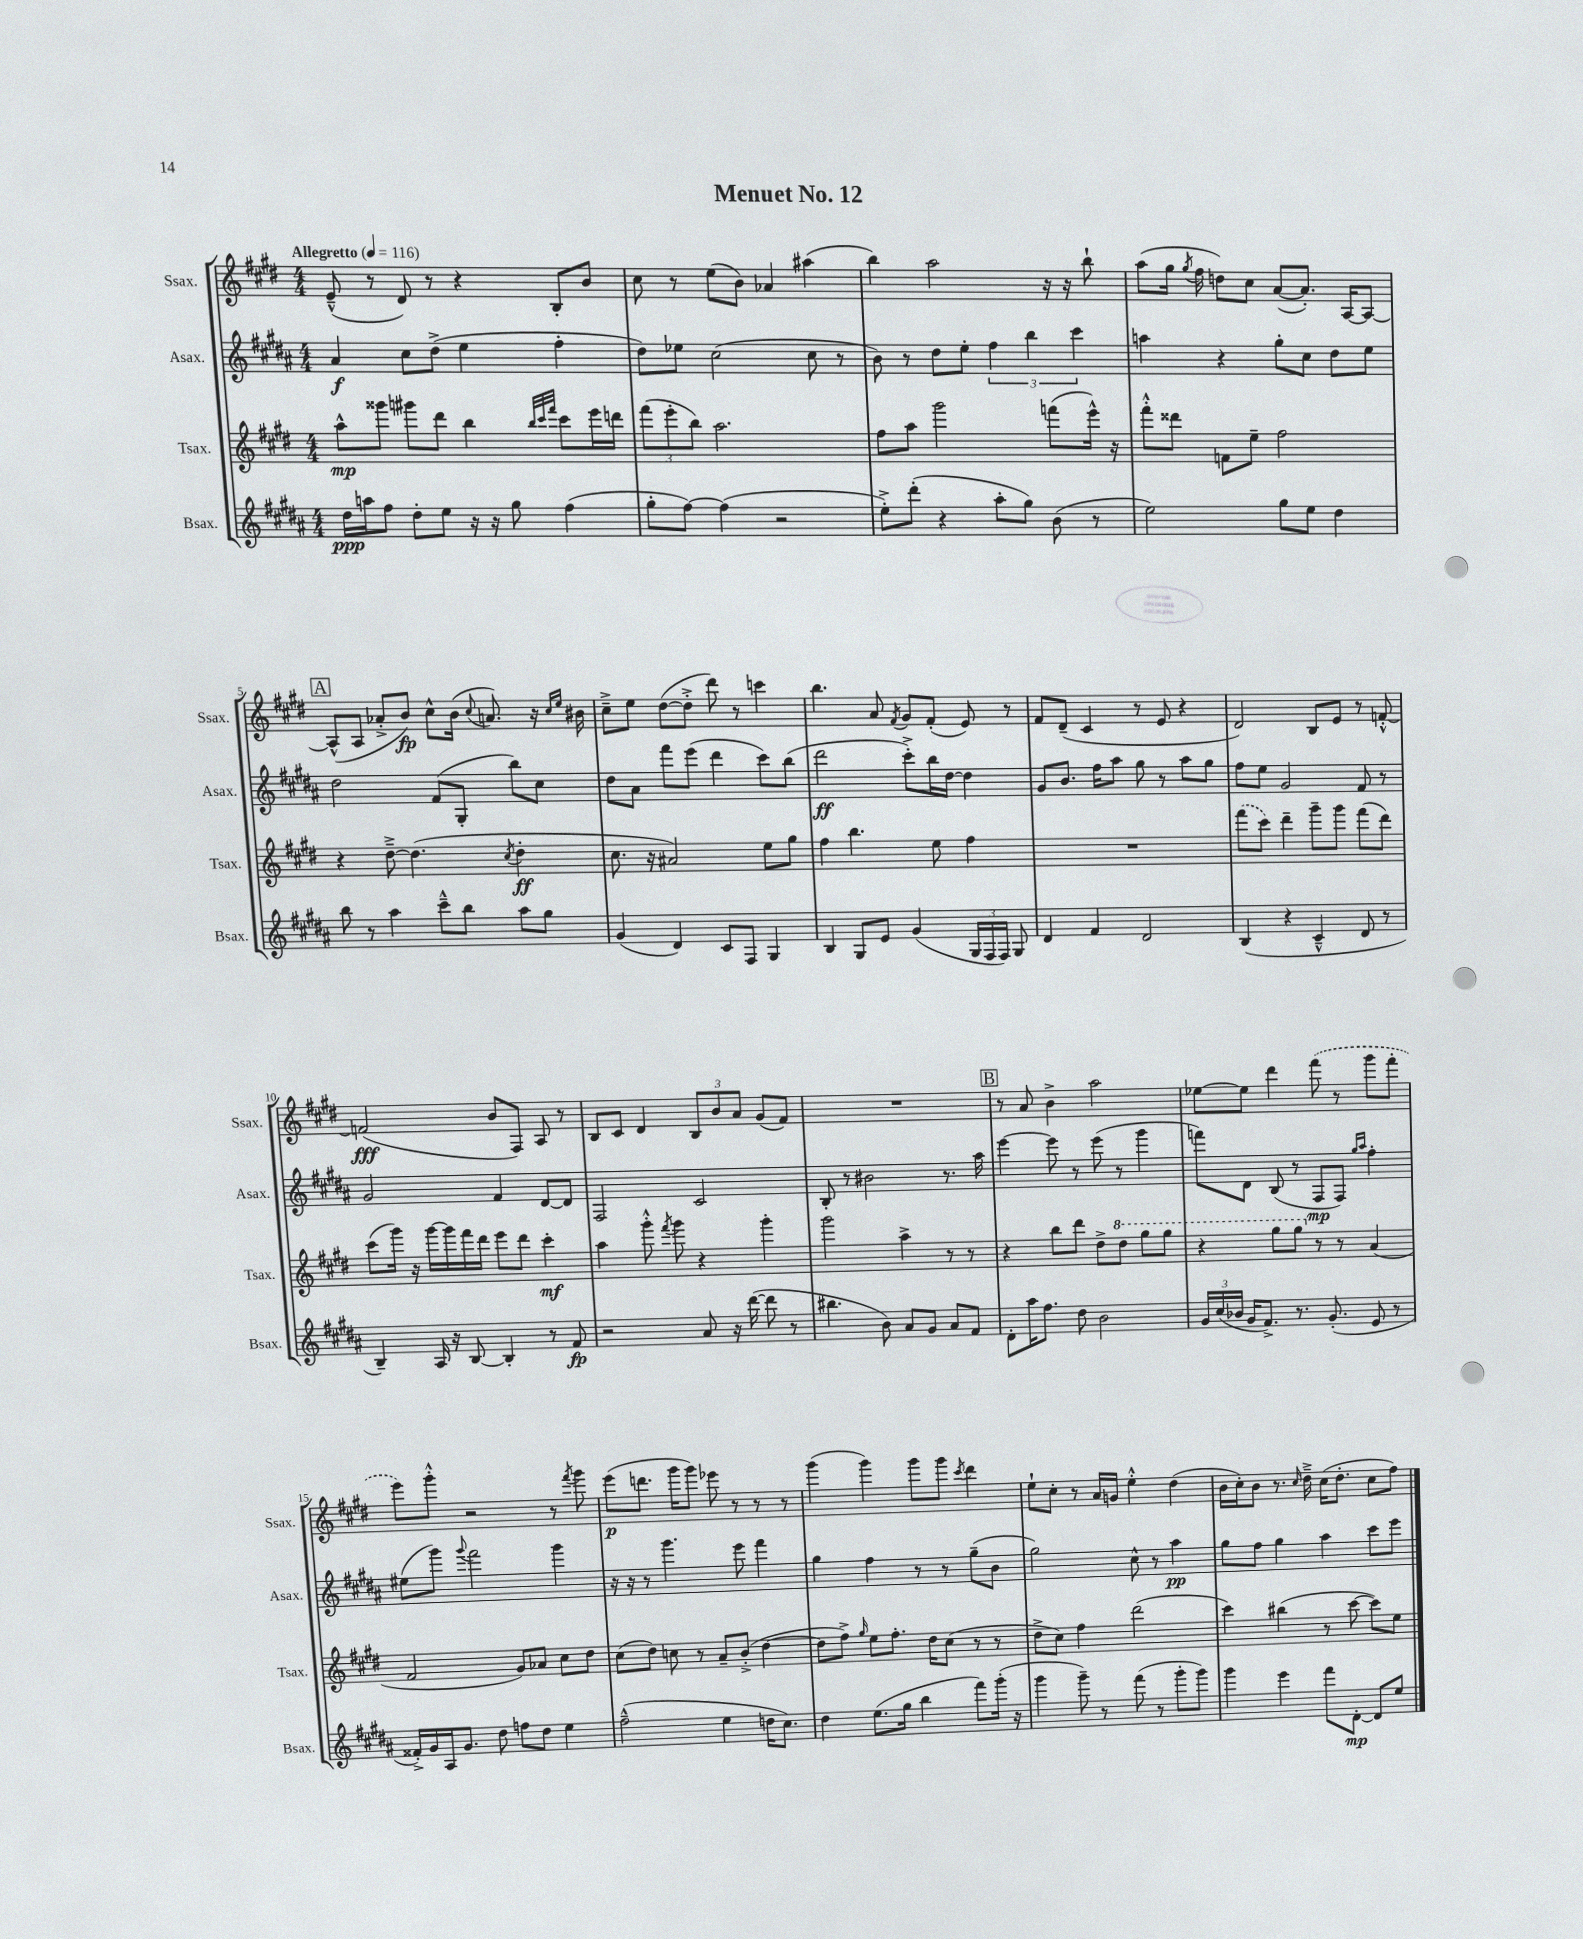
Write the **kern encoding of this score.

**kern	**kern	**kern	**kern
*staff4	*staff3	*staff2	*staff1
*clefG2	*clefG2	*clefG2	*clefG2
*k[f#c#g#d#a#]	*k[f#c#g#d#]	*k[f#c#g#d#a#]	*k[f#c#g#d#]
*M4/4	*M4/4	*M4/4	*M4/4
*MM116	*MM116	*MM116	*MM116
16dd#\LL	8aa^^\L	4a#/	(8e~^^/
16aa\J	.	.	.
8ff#\J	8ggg##\J	.	8r
8dd#'\L	8ggg#\L	8cc#\L	8d#/)
8ee\J	8ddd#\J	(8dd#^\J	8r
16r	4bb\	4ee\	4r
16r	.	.	.
8gg#\	.	.	.
.	32qqbb/LLL	.	.
.	32qqccc#/	.	.
.	32qqfff#/JJJ	.	.
(4ff#\	8ccc#\L	4ff#'\	8B'/L
.	16eee\L	.	8b/J
.	16ddd\JJ	.	.
=	=	=	=
8gg#'\L	(12fff#\L	8dd#\L)	8cc#\
.	12eee'\	.	.
[8ff#\J)	.	8ee-\J	8r
.	12bb\J)	.	.
(4ff#\]	2.aa\	(2cc#\	(8ee\L
.	.	.	8b\J)
2r	.	.	4a-/
.	.	8cc#\	(4aa#\
.	.	8r	.
=	=	=	=
8ee'^\L)	8ff#\L	8b\)	4bb\)
(8ddd#'\J	8aa\J	8r	.
4r	2ggg#\	8dd#\L	2aa\
.	.	8ee'\J	.
8aa#'\L	.	6ff#\	.
8gg#\J)	.	.	.
.	.	6bb\	.
(8b\	(8fff\L	.	16r
.	.	.	16r
.	.	6ccc#\	.
8r	16eee^^\Jk)	.	8bb`\
.	16r	.	.
=	=	=	=
2ee\)	8fff#'^^\L	4aa\	(8aa\L
.	8ddd##\J	.	16gg#\Jk
.	.	.	8qgg#/
.	.	.	16ff#\
.	8f\L	4r	8dd\L)
.	8ee~\J	.	8cc#\J
8gg#\L	2ff#\	8gg#'\L	([8a/L
8ee\J	.	8cc#\J	8.a'/]J)
4dd#\	.	8dd#\L	.
.	.	.	[16A/LK
.	.	8ee\J	8A/_J
=	=	=	=
8bb\	4r	2dd#\	(8A^^/]L
8r	.	.	8A/J
4aa#\	[8dd#~^\	.	8a-'^/L
.	(4.dd#\]	.	8b/J)
8ccc#~^^\L	.	(8f#/L	8cc#^^\L
8bb\J	.	8G#'/J	(16b\Jk
.	.	.	8qqcc#/
.	.	.	8.a/)
.	8qcc#/	.	.
8aa#\L	4dd#'\	8bb\L)	.
8gg#\J	.	8cc#\J	16r
.	.	.	16qqcc#/LL
.	.	.	16qqee/JJ
.	.	.	16b#\
=	=	=	=
(4g#/	8.cc#\	8dd#\L	8cc#~^\L
.	.	8a#\J	8ee\J
.	16r	.	.
4d#/)	2a#/)	8fff#\L	([8dd#\L
.	.	(8eee\J	8dd#'^\]J
8c#/L	.	4ddd#\	8ddd#\)
8F#/J	.	.	8r
4G#/	8ee\L	8ccc#\L)	4ccc\
.	8gg#\J	(8bb\J	.
=	=	=	=
4B/	4ff#\	2ddd#\	4.bb\
8G#/L	4.bb\	.	.
8e/J	.	.	8a/
.	.	.	8qf#/
(4g#/	.	8ccc#'^\L)	8g#/L
.	8ee\	16bb\L	(8f#'/J
.	.	[16dd#\JJ	.
24G#/LL	4ff#\	4dd#\]	8e/)
24F#/	.	.	.
24F#/JJ)	.	.	.
8G#/	.	.	8r
=	=	=	=
4d#/	1r	8g#/L	8f#/L
.	.	8.b/J	(8d#~/J
4f#/	.	.	4c#/
.	.	16ff#\LK	.
.	.	8aa#\J	.
2d#/	.	8gg#\	8r
.	.	8r	8e/
.	.	8aa#\L	4r
.	.	8gg#\J	.
=	=	=	=
(4B/	(8fff#\L	8ff#\L	2d#/)
.	8ccc#\J)	8ee\J	.
4r	4ddd#~\	2g#/	.
4c#~^^/	8ggg#~\L	.	8B/L
.	8ggg#\J	.	8e/J
8d#/	(8fff#\L	8f#/	8r
8r	8ddd#\J)	8r	[8f'^^/
=	=	=	=
4B~/)	(8ccc#\L	2g#/	(2f/]
.	16ggg#\Jk)	.	.
.	16r	.	.
16A#/	[16ggg#\LL	.	.
16r	16ggg#\]	.	.
[8B/	16fff#\	.	.
.	16ddd#\JJ	.	.
4B'/]	8eee\L	4f#/	8b/L
.	8ddd#\J	.	8F#/J)
8r	4ccc#'\	[8d#/L	8A/
8f#/	.	8d#/]J	8r
=	=	=	=
2r	4aa\	2F#/	8B/L
.	.	.	8c#/J
.	8ggg#'^^\	.	4d#/
.	8qfff#/	.	.
.	8ggg#\	.	.
8a#/	4r	2c#/	12B/L
.	.	.	12b/
16r	.	.	.
.	.	.	12a/J
([16ddd#\	.	.	.
8ddd#\]	4ggg#'\	.	(8g#/L
8r	.	.	8f#/J)
=	=	=	=
4.bb#\	2ggg#\	8B'/	1r
.	.	8r	.
.	.	2b#\	.
8b\)	.	.	.
8a#/L	4aa^\	.	.
8g#/J	.	.	.
8a#/L	8r	8.r	.
8f#/J	8r	.	.
.	.	16aa#\	.
=	=	=	=
8d#'\L	4r	[4eee\	8r
16aa#\K	.	.	8a/
8.ff#\J	.	.	.
.	8bb\L	8eee\]	4b^\
8dd#\	8ddd#\J	8r	.
2b\	8dd#^\L	(8eee\	2aa\
.	8ddd#\J	8r	.
.	8ggg#\L	4ggg#\	.
.	8ggg#\J	.	.
=	=	=	=
24g#/LL	4r	8fff\L)	[8ee-\L
(24cc#/	.	.	.
24b-/JJ	.	.	.
16g#/LK	.	8d#\J	8ee-\]J
8.f#^/J)	.	.	.
.	8ggg#\L	(8B/	4ddd#\
8.r	8ggg#\J	8r	.
.	8r	8F#/L	(8fff#\
(8.g#'/	.	.	.
.	8r	8F#/J)	8r
.	.	16qqgg#/LL	.
.	.	16qqaa#/JJ	.
8e/	(4a/	4ff#'\	8ggg#\L
8r	.	.	8fff#'\J
=	=	=	=
16f##'^/LL)	2f#/	(8ee#\L	8eee\L)
16g#/	.	.	.
16A#/J	.	8ggg#\J)	8ggg#'^^\J
8.g#/J	.	.	.
.	.	8qqggg#/	.
.	.	2fff#\	2r
8dd#\	.	.	.
8ff\L	8g#/L)	.	.
8dd#\J	8a-/J	.	.
4ee\	8cc#\L	4ggg#\	8r
.	.	.	8qfff#/
.	8dd#\J	.	8ggg#\
=	=	=	=
(2ff#~^^\	(8cc#\L	16r	(8eee\L
.	.	16r	.
.	8dd#\J)	8r	8.ddd\J
.	8cc\	4.ggg#\	.
.	.	.	16ggg#\LK
.	8r	.	8ggg#\J)
4ee\	8a~/L	.	8eee-\
.	(8b'^/J	8eee\	8r
16dd\LK	[4dd#\	4fff#\	8r
8.cc#\J)	.	.	.
.	.	.	8r
=	=	=	=
4dd#\	8dd#\]L	4gg#\	(4ggg#\
.	8ff#^\J)	.	.
.	16qqgg#/	.	.
(8.ee\L	8ee\L	4ff#\	4ggg#\)
.	8.ff#'\J	.	.
16gg#\Jk	.	.	.
4bb\	.	8r	8ggg#\L
.	16dd#\LK	.	.
.	(8cc#\J	8r	8ggg#\J
.	.	.	8qccc#/
8fff#\L)	8r	(8gg#~\L	4ddd#\
(16ggg#'\Jk	8r	8b\J	.
16r	.	.	.
=	=	=	=
4ggg#\	8dd#^\L	2gg#\)	8ee`\L
.	8cc#\J)	.	8cc#'\J
8ggg#~\)	4ff#\	.	8r
8r	.	.	16a/LL
.	.	.	16g/JJ
(8fff#\	(2ddd#\	8cc#^^\	4ee'^^\
8r	.	8r	.
8ggg#'\L	.	4aa#\	(4dd#\
8ggg#\J)	.	.	.
=	=	=	=
4ggg#\	4ccc#\)	8gg#\L	16b\LL
.	.	.	16cc#'\J)
.	.	8ff#\J	8b\J
4eee\	(4bb#\	4gg#\	8.r
.	.	.	16qqcc#/
.	.	.	16dd#~^\
8fff#\L	8r	4aa#\	(16cc#\LK
.	.	.	8.dd#'\J
[8d#'\J	[8ccc#\	.	.
8d#/]L	8ccc#\]L)	8ccc#\L	8cc#\L
8ee/J	8ee\J	8eee\J	8ff#\J)
==	==	==	==
*-	*-	*-	*-
